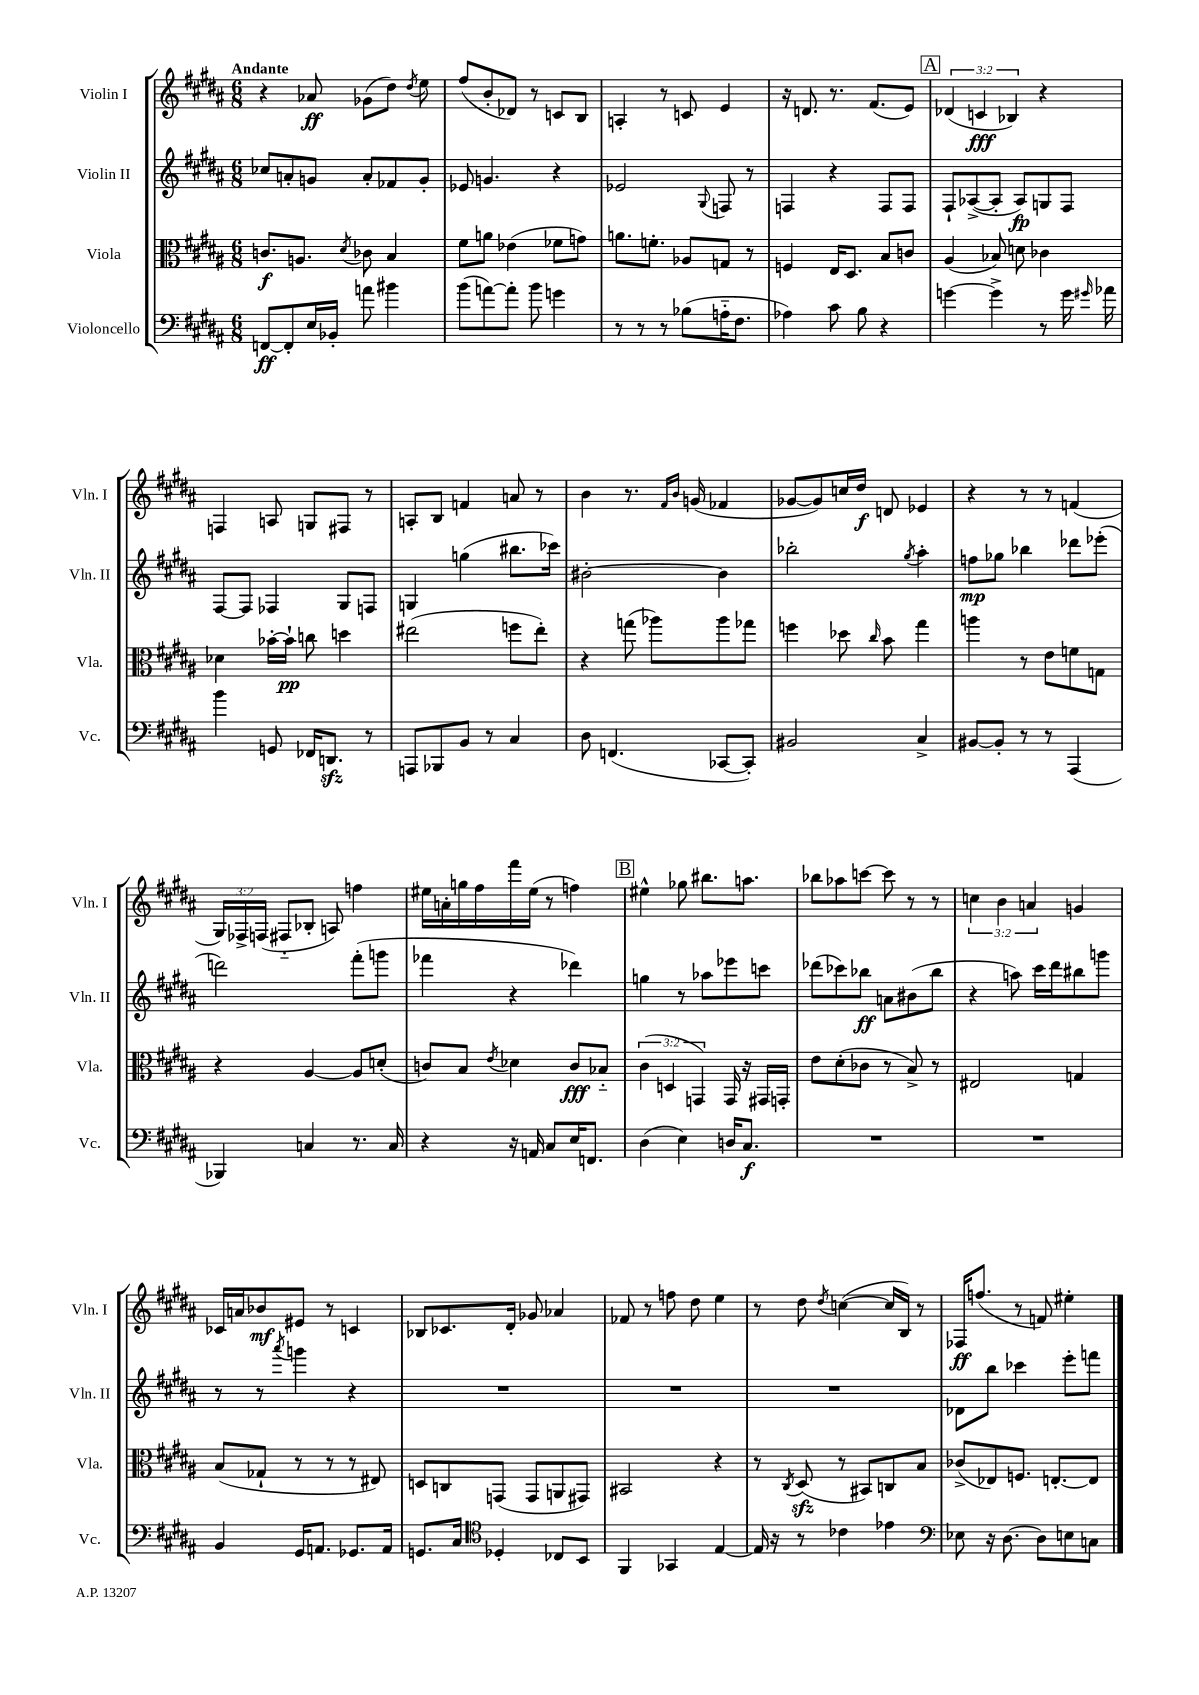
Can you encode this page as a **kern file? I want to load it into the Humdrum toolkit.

**kern	**dynam	**kern	**dynam	**kern	**dynam	**kern	**dynam
*part4	*part4	*part3	*part3	*part2	*part2	*part1	*part1
*staff4	*staff4	*staff3	*staff3	*staff2	*staff2	*staff1	*staff1
*I"Violoncello	*	*I"Viola	*	*I"Violin II	*	*I"Violin I	*
*I'Vc.	*	*I'Vla.	*	*I'Vln. II	*	*I'Vln. I	*
*clefF4	*	*clefC3	*	*clefG2	*	*clefG2	*
*k[f#c#g#d#a#]	*	*k[f#c#g#d#a#]	*	*k[f#c#g#d#a#]	*	*k[f#c#g#d#a#]	*
*M6/8	*	*M6/8	*	*M6/8	*	*M6/8	*
=1	=1	=1	=1	=1	=1	=1	=1
!	!	!	!	!	!	!LO:TX:a:B:t=Andante	!
[8FFn/L	ff	8.cn/L	f	8cc-X/L	.	4r	.
8FF'/]	.	.	.	8an'/	.	.	.
.	.	8.An/J	.	.	.	.	.
16E/L	.	.	.	8gn/J	.	8a-X/	ff
16BB-X'/JJ	.	.	.	.	.	.	.
.	.	8qd#/	.	.	.	.	.
8an\	.	8c-X\	.	8a'/L	.	(8g-X\L	.
4b#X\	.	4B/	.	8f-X/	.	8dd#\J)	.
.	.	.	.	.	.	8qdd#/	.
.	.	.	.	8g'/J	.	8ee\	.
=2	=2	=2	=2	=2	=2	=2	=2
(8b\L	.	8f#\L	.	8e-X/	.	(8ff#/L	.
[8an\)	.	8an\J	.	4.gn/	.	8b'/	.
8a'\J]	.	(4e-X\	.	.	.	8d-X/J)	.
8b\	.	.	.	.	.	8r	.
4gn\	.	8f-X\L	.	4r	.	8cn/L	.
.	.	8gn\J)	.	.	.	8B/J	.
=3	=3	=3	=3	=3	=3	=3	=3
8r	.	8.an\L	.	2e-X/	.	4An'/	.
8r	.	.	.	.	.	.	.
.	.	8.fn'\J	.	.	.	.	.
8r	.	.	.	.	.	8r	.
(8B-X\L	.	8A-X/L	.	.	.	8cn/	.
.	.	.	.	8qqG#/	.	.	.
16An\K	.	8Gn/J	.	8Fn/	.	4e/	.
8.F#\J	.	.	.	.	.	.	.
.	.	8r	.	8r	.	.	.
=4	=4	=4	=4	=4	=4	=4	=4
4A-X\)	.	4Fn/	.	4Fn/	.	16r	.
.	.	.	.	.	.	8.dn/	.
8c#\	.	16E/KL	.	4r	.	8.r	.
.	.	8.D#/J	.	.	.	.	.
8B\	.	.	.	.	.	.	.
.	.	.	.	.	.	(8.f#/L	.
4r	.	8B/L	.	8F/L	.	.	.
.	.	8cn/J	.	8F/J	.	8e/J)	.
!!LO:REH:place=s1:t=A
=5	=5	=5	=5	=5	=5	=5	=5
[4gn\	.	(4A#/	.	8F#`/L	.	(6d-X/	.
.	.	.	.	([8A-X^/	.	.	.
.	.	.	.	.	.	6cn/	fff
4g^\]	.	8B-X/)	.	8A-'/J]	.	.	.
.	.	.	.	.	.	6B-X/)	.
.	.	8dn\	.	8A-/L)	fp	.	.
8r	.	4c-X\	.	8Gn/	.	4r	.
16g\	.	.	.	8F#/J	.	.	.
16qqg#X/	.	.	.	.	.	.	.
16a-X\	.	.	.	.	.	.	.
!!LO:LB:g=z
=6	=6	=6	=6	=6	=6	=6	=6
4b\	.	4d-X\	.	[8F#/L	.	4Fn/	.
.	.	.	.	8F#/J]	.	.	.
8GGn/	.	[16b-X'\LL	.	4F-X/	.	8An/	.
.	.	16b-`\JJ]	pp	.	.	.	.
16FF-X/KL	.	8ccn\	.	.	.	8Gn/L	.
8.DDnzz/J	.	.	.	.	.	.	.
.	.	4ddn\	.	8G#/L	.	8F#X/J	.
8r	.	.	.	8Fn/J	.	8r	.
=7	=7	=7	=7	=7	=7	=7	=7
8AAAn/L	.	(2ee#X\	.	4Gn/	.	8An'/L	.
8BBB-X/	.	.	.	.	.	8B/J	.
8BB/J	.	.	.	(4ggn\	.	4fn/	.
8r	.	.	.	.	.	.	.
4C#/	.	8ffn\L	.	8.bb#X\L	.	8an/	.
.	.	8ee#'\J)	.	.	.	8r	.
.	.	.	.	16ccc-X\Jk)	.	.	.
=8	=8	=8	=8	=8	=8	=8	=8
8D#\	.	4r	.	[2b#X'\	.	4b\	.
(4.FFn/	.	.	.	.	.	.	.
.	.	(8ggn\	.	.	.	8.r	.
.	.	8aa-X\L)	.	.	.	.	.
.	.	.	.	.	.	16qqf#/LL	.
.	.	.	.	.	.	16qqb/JJ	.
.	.	.	.	.	.	(16gn/	.
[8CC-X/L	.	8aa-\	.	4b#\]	.	4f-X/	.
8CC-'/J])	.	8gg-X\J	.	.	.	.	.
=9	=9	=9	=9	=9	=9	=9	=9
2BB#X/	.	4ffn\	.	2bb-X'\	.	[8g-X/L	.
.	.	.	.	.	.	8g-/])	.
.	.	8dd-X\	.	.	.	16ccn/L	.
.	.	.	.	.	.	16dd#/JJ	f
.	.	16qqcc#/	.	.	.	.	.
.	.	8b\	.	.	.	8dn/	.
.	.	.	.	8qgg#/	.	.	.
4C#^/	.	4gg#\	.	4aa#'\	.	4e-X/	.
=10	=10	=10	=10	=10	=10	=10	=10
[8BB#X/L	.	4aan\	.	8ffn\L	mp	4r	.
8BB#'/J]	.	.	.	8gg-X\J	.	.	.
8r	.	8r	.	4bb-X\	.	8r	.
8r	.	8e\L	.	.	.	8r	.
(4AAA#/	.	8fn\	.	8ddd-X\L	.	(4fn/	.
.	.	8Gn\J	.	(8eee-X'\J	.	.	.
!!LO:LB:g=z
=11	=11	=11	=11	=11	=11	=11	=11
4BBB-X/)	.	4r	.	2dddn\)	.	24G#/LL)	.
.	.	.	.	.	.	24F-X^/	.
.	.	.	.	.	.	(24Fn/JJ	.
.	.	.	.	.	.	8F#X/L	.
4Cn/	.	[4A#/	.	.	.	8B-X'/J	.
.	.	.	.	.	.	8An/)	.
8.r	.	8A#/L]	.	(8fff#'\L	.	4ffn\	.
.	.	(8dn'/J	.	8gggn\J	.	.	.
16C/	.	.	.	.	.	.	.
=12	=12	=12	=12	=12	=12	=12	=12
4r	.	8cn/L)	.	4fff-X\	.	16ee#X\LL	.
.	.	.	.	.	.	16an'\	.
.	.	8B/J	.	.	.	16ggn\	.
.	.	.	.	.	.	16ff#\	.
.	.	8qe/	.	.	.	.	.
16r	.	4d-X\	.	4r	.	16fff#\	.
16AAn/	.	.	.	.	.	(16ee#\JJ	.
8C#/L	.	.	.	.	.	8r	.
16E/K	.	8c/L	fff	4ddd-X\)	.	4ffn\)	.
8.FFn/J	.	.	.	.	.	.	.
.	.	8B-X/J	.	.	.	.	.
!!LO:REH:place=s1:t=B
=13	=13	=13	=13	=13	=13	=13	=13
(4D#\	.	(6c#\	.	4ggn\	.	4ee#X^^\	.
.	.	6Dn/	.	.	.	.	.
4E\)	.	.	.	8r	.	8gg-X\	.
.	.	6GGn/)	.	.	.	.	.
.	.	.	.	8aa-X\L	.	8.bb#X\L	.
16Dn/KL	.	16GG/	.	8eee-X\	.	.	.
8.C#/J	f	16r	.	.	.	8.aan\J	.
.	.	16GG#X/LL	.	8cccn\J	.	.	.
.	.	16GGn'/JJ	.	.	.	.	.
=14	=14	=14	=14	=14	=14	=14	=14
2.r	.	8e\L	.	(8ddd-X\L	.	8bb-X\L	.
.	.	(8d#'\	.	8ccc-X\)	.	8aa-X\	.
.	.	8c-X\J	.	8bb-X\J	ff	[8cccn\J	.
.	.	8r	.	8an\L	.	8ccc\]	.
.	.	8B^/)	.	(8b#X\	.	8r	.
.	.	8r	.	8bb-\J	.	8r	.
=15	=15	=15	=15	=15	=15	=15	=15
2.r	.	2E#X/	.	4r	.	6ccn\	.
.	.	.	.	.	.	6b\	.
.	.	.	.	8aan\)	.	.	.
.	.	.	.	.	.	6an/	.
.	.	.	.	16ccc#\LL	.	.	.
.	.	.	.	16ddd#\J	.	.	.
.	.	4Gn/	.	8bb#X\	.	4gn/	.
.	.	.	.	8gggn\J	.	.	.
!!LO:LB:g=z
=16	=16	=16	=16	=16	=16	=16	=16
4BB/	.	(8B/L	.	8r	.	16c-X/LL	.
.	.	.	.	.	.	16an/J	.
.	.	8G-X`/J	.	8r	.	8b-X/	mf
.	.	.	.	8qaaa#/	.	.	.
16GG#/KL	.	8r	.	4gggn\	.	8e#X/J	.
8.AAn/J	.	.	.	.	.	.	.
.	.	8r	.	.	.	8r	.
8.GG-X/L	.	8r	.	4r	.	4cn/	.
.	.	8E#X/)	.	.	.	.	.
16AA/Jk	.	.	.	.	.	.	.
=17	=17	=17	=17	=17	=17	=17	=17
8.GGn/L	.	8Dn/L	.	2.r	.	8B-X/L	.
.	.	8Cn/	.	.	.	8.c-X/	.
16C#/Jk	.	.	.	.	.	.	.
*clefC4	*	*	*	*	*	*	*
4D-X'/	.	(8GGn/J	.	.	.	.	.
.	.	.	.	.	.	16d#'/Jk	.
.	.	8GG/L	.	.	.	8g-X/	.
8C-X/L	.	8AAn/	.	.	.	4a-X/	.
8BB/J	.	8GG#X/J)	.	.	.	.	.
=18	=18	=18	=18	=18	=18	=18	=18
4FF#/	.	2BB#X/	.	2.r	.	8f-X/	.
.	.	.	.	.	.	8r	.
4GG-X/	.	.	.	.	.	8ffn\	.
.	.	.	.	.	.	8dd#\	.
[4E/	.	4r	.	.	.	4ee\	.
=19	=19	=19	=19	=19	=19	=19	=19
16E/]	.	8r	.	2.r	.	8r	.
16r	.	.	.	.	.	.	.
.	.	8qC#/	.	.	.	.	.
8r	.	(8D#zz/	.	.	.	8dd#\	.
.	.	.	.	.	.	8qdd#/	.
4c-X\	.	8r	.	.	.	([4ccn\	.
.	.	8BB#X/L)	.	.	.	.	.
4e-X\	.	8Cn/	.	.	.	16cc/LL]	.
.	.	.	.	.	.	16B/JJ)	.
.	.	8B/J	.	.	.	8r	.
=20	=20	=20	=20	=20	=20	=20	=20
*clefF4	*	*	*	*	*	*	*
8E-X\	.	(8c-X^/L	.	8d-X\L	.	16F-X/KL	ff
.	.	.	.	.	.	(8.ffn/J	.
16r	.	8E-X/)	.	8bb\J	.	.	.
[8.D#\	.	.	.	.	.	.	.
.	.	8.Fn/J	.	4ccc-X\	.	8r	.
8D#\L]	.	.	.	.	.	8fn/)	.
.	.	[8.En'/L	.	.	.	.	.
8En\	.	.	.	8eee'\L	.	4ee#X'\	.
8Cn\J	.	8E/J]	.	8fffn\J	.	.	.
==	==	==	==	==	==	==	==
*-	*-	*-	*-	*-	*-	*-	*-
